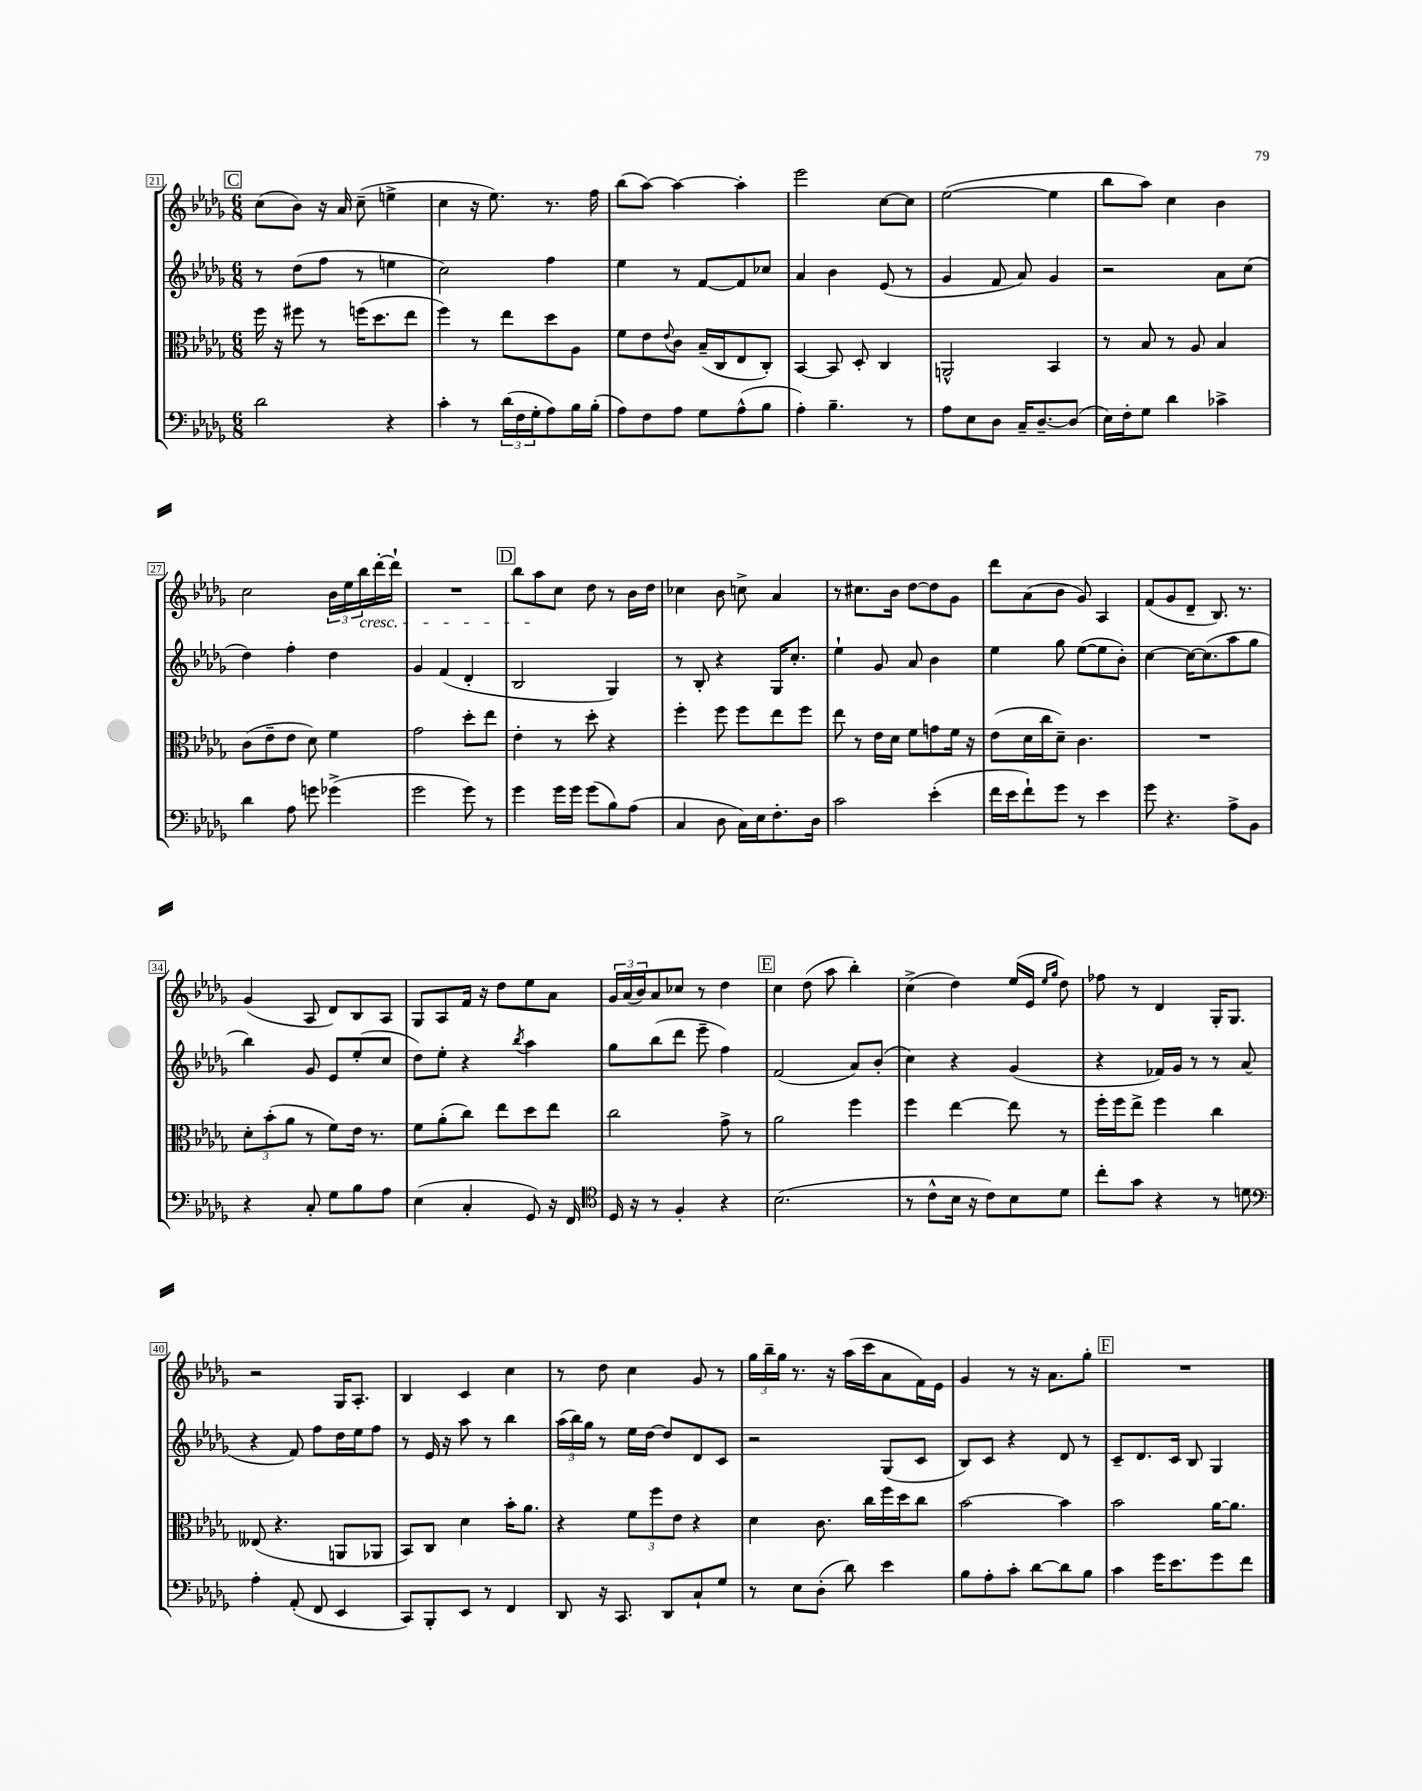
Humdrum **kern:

**kern	**kern	**kern	**kern
*staff4	*staff3	*staff2	*staff1
*clefF4	*clefC3	*clefG2	*clefG2
*k[b-e-a-d-g-]	*k[b-e-a-d-g-]	*k[b-e-a-d-g-]	*k[b-e-a-d-g-]
*M6/8	*M6/8	*M6/8	*M6/8
2d-	16ff	8r	(8cc
.	16r	.	.
.	8ff#	(8dd-	8b-)
.	8r	8ff	16r
.	.	.	16a-
.	(16ff	8r	(8cc~
.	8.dd-	.	.
4r	.	4ee	4ee^
.	8ee-	.	.
=	=	=	=
4c'	4ff)	2cc)	4cc
8r	8r	.	16r
.	.	.	8.ee-)
(24d-	8ee-	.	.
24F	.	.	.
24G-'	.	.	.
8A-)	8dd-	4ff	8.r
16B-	8A-	.	.
(16B-'	.	.	16ff
=	=	=	=
8A-)	8f	4ee-	(8bb-
8F	8e-	.	[8aa-)
.	8qqe-	.	.
8A-	8c	8r	4aa-_
8G-	(16B-~	[8f	.
.	16C	.	.
(8A-^^	8E-	8f]	4aa-']
8B-	8C')	8cc-	.
=	=	=	=
4A-')	[4BB-	4a-	2eee-
4.B-~	8BB-]	4b-	.
.	8D-'	.	.
.	4C	(8e-	[8cc
8r	.	8r	8cc]
=	=	=	=
8A-	2AA^^	4g-	([2ee-
8E-	.	.	.
8D-	.	8f	.
16C~	.	8a-)	.
[8.D-~	.	.	.
.	4BB-	4g-	4ee-]
(8D-]	.	.	.
=	=	=	=
16E-)	8r	2r	8bb-
16F'	.	.	.
8G-	8B-	.	8aa-)
4d-	8r	.	4cc
.	8A-	.	.
4c-^	4B-	8a-	4b-
.	.	(8cc	.
=	=	=	=
4d-	(8c	4dd-)	2cc
.	8e-~	.	.
8A-	8e-	4ff'	.
8g	8d-)	.	.
(4g-^	4f	4dd-	24b-
.	.	.	24ee-
.	.	.	24bb-
.	.	.	[16ddd-'
.	.	.	16ddd-`]
=	=	=	=
2g-	2g-	4g-	2.r
.	.	(4f	.
8g-)	8dd-'	4d-'	.
8r	8ee-	.	.
=	=	=	=
4g-	4e-'	2B-	8bb-
.	.	.	8aa-
16g-	8r	.	8cc
16g-	.	.	.
(8g-	8dd-'	.	8dd-
8B-)	4r	4G-)	8r
(8A-	.	.	16b-
.	.	.	16dd-
=	=	=	=
4C	4ff'	8r	4cc-
.	.	8B-'	.
8D-	8ff	4r	8b-
16C)	8ff	.	8cc^
16E-	.	.	.
8.F'	8ee-	16G-	4a-
.	.	8.cc'	.
.	8ff	.	.
16D-	.	.	.
=	=	=	=
2c	8ee-	4ee-`	8r
.	8r	.	8.cc#
.	16e-	8g-	.
.	16d-	.	16b-
.	8f	8a-	[8dd-
(4e-'	8g	4b-	8dd-]
.	16f	.	8g-
.	16r	.	.
=	=	=	=
16f	(8e-	4ee-	8ddd-
16e-	.	.	.
8f`)	16d-	.	(8a-
.	16cc	.	.
8g-	8d-~)	8gg-	8b-
8r	4.c	([8ee-	8g-)
4e-	.	8ee-]	4A-
.	.	8b-')	.
=	=	=	=
8g-	2.r	[4cc	(8f
4.r	.	.	8g-
.	.	16cc_	8d-~
.	.	(8.cc]	.
.	.	.	8.B-)
8A-^	.	8aa-	.
.	.	.	8.r
8BB-	.	8gg-	.
=	=	=	=
4r	12d-'	4bb-)	(4g-
.	(12b-'	.	.
.	12a-	.	.
8C'	8r	8g-	8A-
8G-	8f)	8e-	8d-)
8B-	16e-	(8ee-'	8B-
.	8.r	.	.
8A-	.	8cc	8A-
=	=	=	=
(4E-	8f	8dd-)	8G-
.	(8a-'	8ee-'	8A-
4C'	8cc)	4r	16f
.	.	.	16r
.	8ee-	.	8dd-
.	.	8qbb-	.
8GG-)	8dd-	4aa-	8ee-
16r	8ee-	.	8a-
16FF	.	.	.
=	=	=	=
*clefC4	*	*	*
16D-	2cc	8gg-	24g-
.	.	.	(24a-
16r	.	.	.
.	.	.	24b-)
8r	.	(8bb-	8a-
4F'	.	8ddd-	8cc-
.	.	8eee-~	8r
4r	8g-^	4ff)	4dd-
.	8r	.	.
=	=	=	=
(2.B-	2a-	(2f	4cc
.	.	.	(8dd-
.	.	.	8aa-
.	4ff	8a-)	4bb-')
.	.	(8b-'	.
=	=	=	=
8r	4ff	4cc)	(4cc^
8c^^	.	.	.
16B-	[4ee-	4r	4dd-)
16r	.	.	.
8c)	.	.	.
8B-	8ee-]	(4g-	(16ee-
.	.	.	16e-
.	.	.	16qqee-
.	.	.	16qqgg-
8d-	8r	.	8dd-)
=	=	=	=
8cc'	16ff'	4r	8ff-
.	16ff	.	.
8g-	8ee-^	.	8r
4r	4ff	16f-)	4d-
.	.	16g-	.
.	.	8r	.
8r	4cc	8r	16G-'
.	.	.	8.G-
8d	.	(8a-	.
=	=	=	=
*clefF4	*	*	*
4A-'	(8E--	4r	2r
.	4.r	.	.
(8AA-'	.	8f)	.
8FF	.	8ff	.
4EE-	8AA	16dd-	16G-
.	.	16ee-	8.A-'
.	8AA-	8ff	.
=	=	=	=
8CC)	8BB-)	8r	4B-
8BBB-'	8C	16e-	.
.	.	16r	.
8EE-	4d-	8aa-	4c
8r	.	8r	.
4FF	16b-'	4bb-	4cc
.	8.a-	.	.
=	=	=	=
8DD-	4r	(24aa-	8r
.	.	24bb-)	.
.	.	24gg-	.
16r	.	8r	8dd-
8.CC	.	.	.
.	12f	16ee-	4cc
.	.	[16dd-	.
.	12ff	.	.
8DD-	.	8dd-]	.
.	12e-	.	.
8C`	4r	8d-	8g-
8G-	.	8c	8r
=	=	=	=
8r	4d-	2r	24gg-
.	.	.	24bb-~
.	.	.	24gg-
8E-	.	.	8.r
(8D-'	8.c	.	.
.	.	.	16r
8d-)	.	.	(16aa-
.	16cc	.	16ccc
4e-	16ff	(8G-	8a-
.	16dd-	.	.
.	8cc	8c	16f)
.	.	.	16e-
=	=	=	=
8B-	[2b-	8B-)	4g-
8A-'	.	8c	.
8c'	.	4r	8r
[8d-	.	.	16r
.	.	.	8.a-
8d-]	4b-]	8d-	.
8B-	.	8r	8gg-'
=	=	=	=
4c	2b-	8c~	2.r
.	.	8.d-	.
16g-	.	.	.
8.e-	.	16c	.
.	.	8B-	.
8g-	[16a-	4G-	.
.	8.a-]	.	.
8f	.	.	.
==	==	==	==
*-	*-	*-	*-
